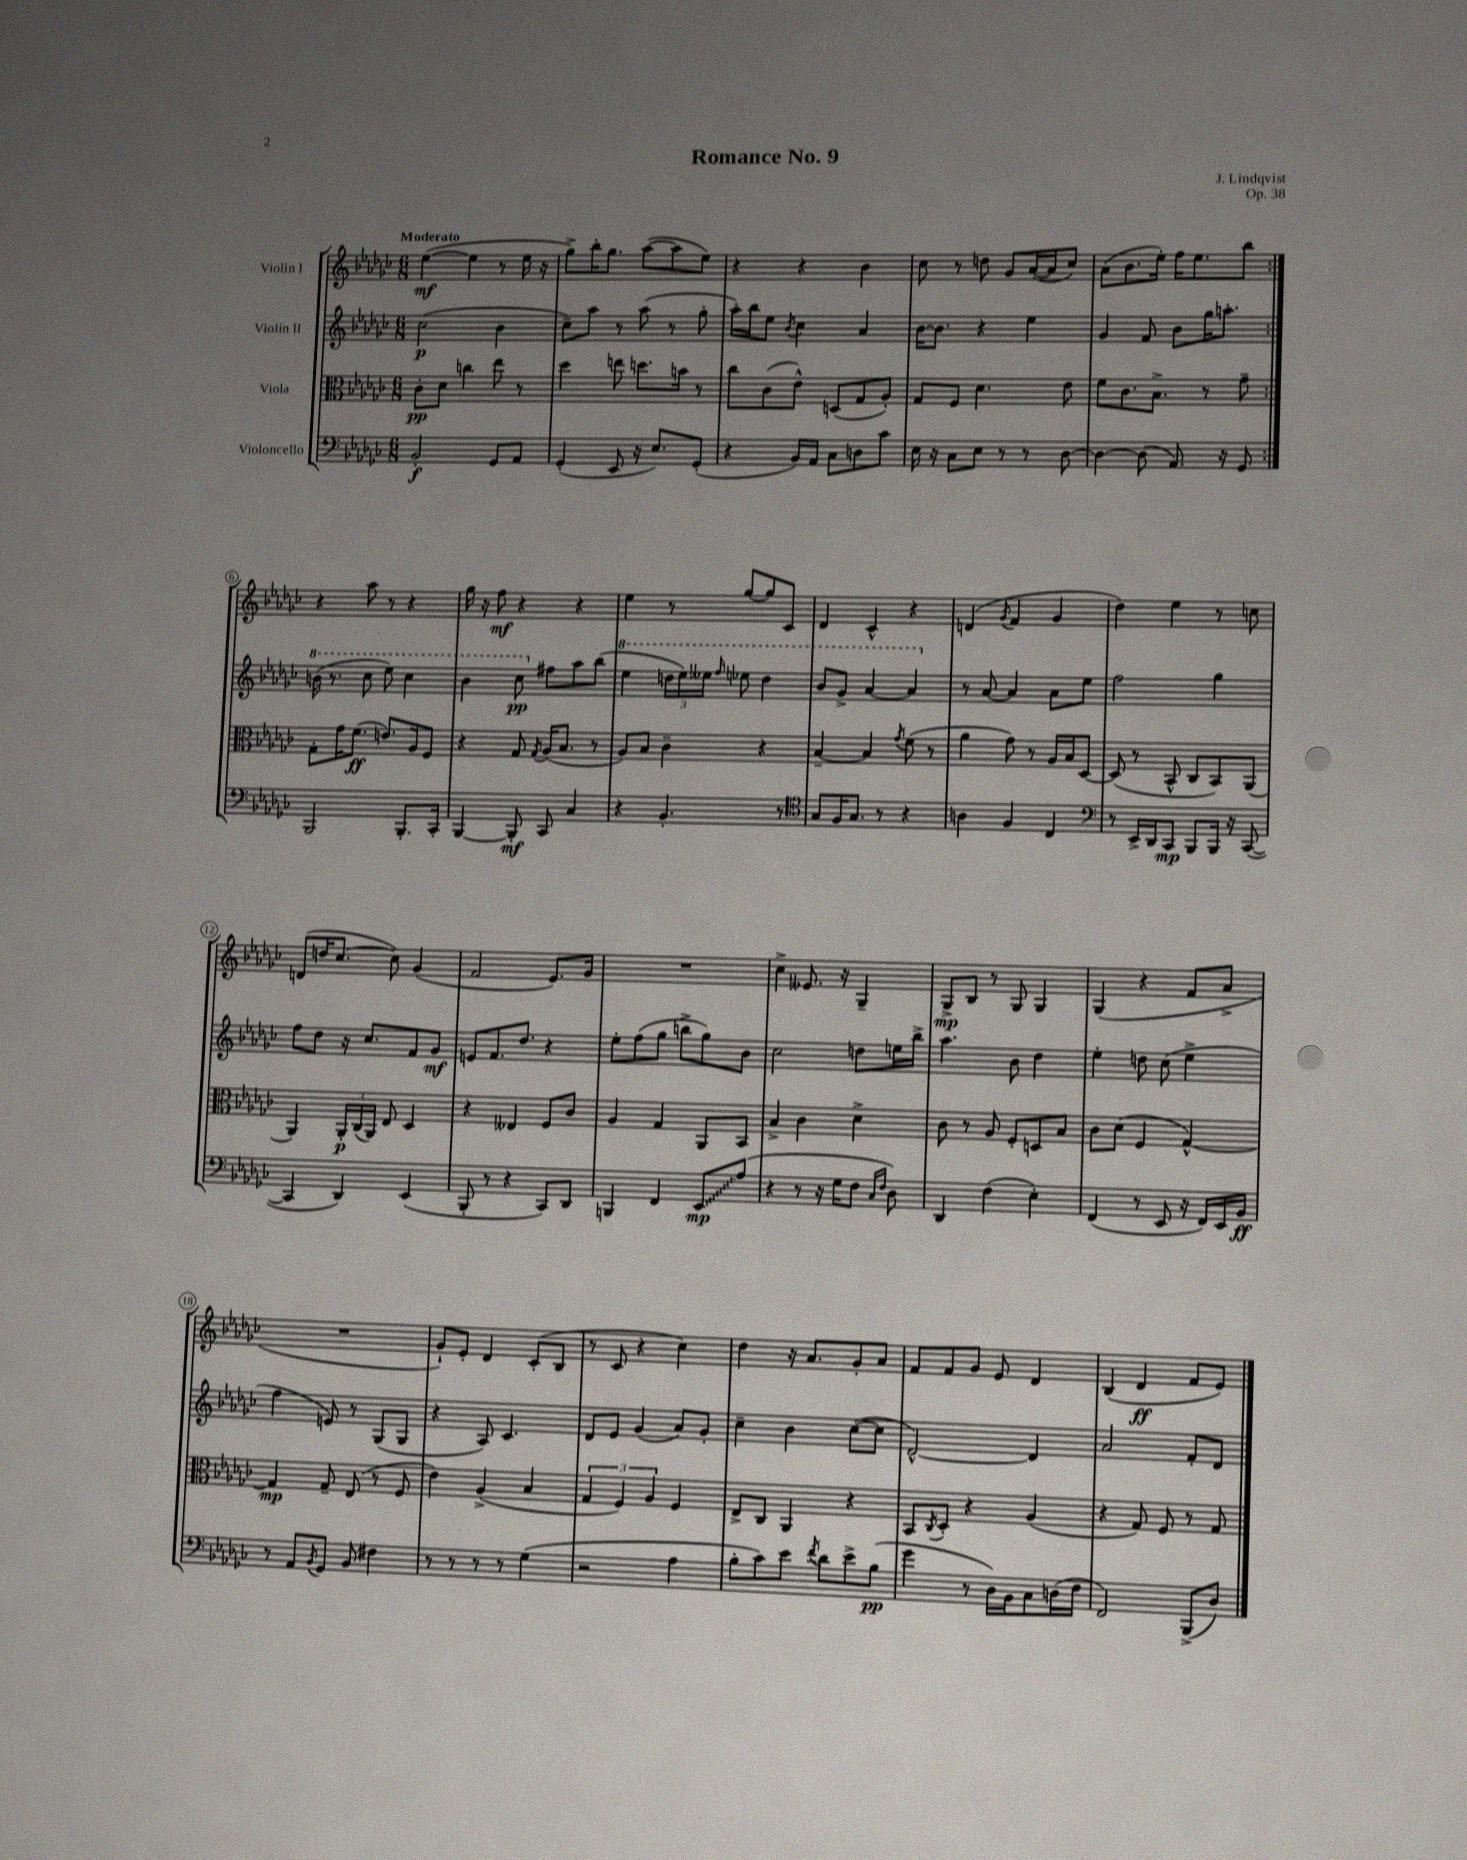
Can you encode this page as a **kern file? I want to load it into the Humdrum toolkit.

**kern	**kern	**kern	**kern
*staff4	*staff3	*staff2	*staff1
*clefF4	*clefC3	*clefG2	*clefG2
*k[b-e-a-d-g-c-]	*k[b-e-a-d-g-c-]	*k[b-e-a-d-g-c-]	*k[b-e-a-d-g-c-]
*M6/8	*M6/8	*M6/8	*M6/8
2BB-'	8c-'	(2cc-	([4ee-
.	8d-	.	.
.	4cc	.	4ee-]
8GG-	8ee-	4b-	8r
8AA-	8r	.	16ee-
.	.	.	16r
=	=	=	=
(4GG-'	4dd-	8cc-~)	8gg-^)
.	.	8aa-	16bb-'
.	.	.	8.gg-
8EE-	8ee	8r	.
16r	8.dd	(8aa-	([8aa-
8.E-)	.	.	.
.	.	8r	8aa-]
.	16b	.	.
(8GG-'	8r	8gg-'	8ee-)
=	=	=	=
4r	8cc-	16aa-')	4r
.	.	16bb-	.
.	(8c-	8ee-	.
.	.	8qb-	.
16BB-)	8e-^^)	4cc-	4r
16AA-	.	.	.
8C-	(8D	.	.
8D	8G-	4a-	4b-
8c-	8A-')	.	.
=	=	=	=
16E-	8G-	[16b-	8cc-
16r	.	8.b-]	.
8C-	8F	.	8r
8E-	4.d-	4r	8dd
8r	.	.	8g-
8r	.	4ee-	([16a-
.	.	.	16a-]
[8D-	8e-	.	8cc-)
=	=	=	=
4D-_	8f	4g-	(8a-
.	8.c-	.	8.b-
(8D-]	.	8f	.
.	8.B-^	.	16ee-')
8.AA-)	.	8b-	16ff
.	.	.	8.ee-
.	8r	16gg-	.
16r	.	8.aa'	.
8GG-	8g-~	.	8bb-
=:|!	=:|!	=:|!	=:|!
2BBB-	8G-'	(16bb	4r
.	.	8.r	.
.	16g-	.	.
.	(8.f	.	.
.	.	8ccc-	8aa-
.	8.e)	8eee-)	8r
8.BBB-'	.	4ccc-	4r
.	16A-	.	.
.	8F	.	.
16CC-'	.	.	.
=	=	=	=
[4BBB-	4r	4bb-	16gg-
.	.	.	16r
.	.	.	8ff
8BBB-']	8G-	8ccc-	4r
.	8qG-	.	.
8CC-	(16A-	8ff#	.
.	8.B-	.	.
4C-	.	8aa-	4r
.	8r	(8bb-	.
=	=	=	=
4r	8A-)	4eee-	4ee-
.	8B-	.	.
4.BB-'	4c-~	24ddd	8r
.	.	24eee-)	.
.	.	24eee--	.
.	.	16qqfff	.
.	.	8eee-	[8gg-
.	4r	4ddd	8gg-]
8r	.	.	8c-
=	=	=	=
*clefC4	*	*	*
8G-	[4B-~	8bb-	4d-
16F	.	8gg-^	.
8.G-	.	.	.
.	4B-]	[4aa-	4c-^^
8r	.	.	.
.	8qg-	.	.
4r	(8f	4aa-]	4r
.	8r	.	.
=	=	=	=
4A	4a-	8r	(4d
.	.	[8a-	.
.	.	.	8qg-
4F	8g-)	4a-]	4f
.	8r	.	.
4C-	16A-	8a-	4g-
.	16B-	.	.
.	[8D-	8ee-	.
=	=	=	=
*clefF4	*	*	*
8r	(8D-]	2ff	4dd-)
16EE-^	8r	.	.
16DD-	.	.	.
8CC-	8BB-^^	.	4ee-
8BBB-	8C-	.	.
16BBB-	8BB-)	4gg-	8r
16r	.	.	.
([8CC-	(8AA-	.	8cc
=	=	=	=
4CC-]	4AA-)	8ff	(8d
.	.	8dd-	16dd
.	.	.	[8.cc-
4DD-)	24AA-'	16r	.
.	(24C-	.	.
.	.	8.cc-	.
.	24AA-)	.	.
.	8E-	.	8cc-])
(4EE-	4D-	8f	(4g-
.	.	8g-	.
=	=	=	=
8BBB-'	4r	8e	2f
8r	.	8.f	.
4r	4E--	.	.
.	.	8.dd-	.
8CC-)	8F	4r	8.e-)
8DD-	8c-	.	.
.	.	.	16g-
=	=	=	=
4BBB	4A-	8ee-'	2.r
.	.	(8ff	.
4FF	4G-	8gg-	.
.	.	8bb^	.
8EE-	8AA-	8gg-)	.
(8A-	8BB-	8b-	.
=	=	=	=
4r	4B-^	2cc-	4cc-^
8r	4c-	.	8.e--
16r	.	.	.
16G-	.	.	16r
8F	4d-^	8dd	4G-~
16qqC-	.	.	.
16qqF	.	.	.
8D-)	.	16ee	.
.	.	16bb-^	.
=	=	=	=
4DD-	8c-	4.aa-	8G-^
.	8r	.	8B-
(4F	8A-	.	8r
.	8F'	8b-	8G-
4E-')	8D	4dd-	4G-
.	8B-	.	.
=	=	=	=
(4FF	8c-	4ee-'	(4G-
.	(8d-	.	.
8r	4F	8dd	4r
8EE-	.	(8cc-	.
16r	[4G-^^)	4ee-^	8f
16FF)	.	.	.
16EE-	.	.	8a-^
16BB-	.	.	.
=	=	=	=
8r	4G-]	4ff	2.r
8AA-	.	.	.
8qBB-	.	.	.
8GG-	8G-~	8e)	.
8BB-	(8E-	8r	.
4F#	8r	(8G-	.
.	8F	8G-	.
=	=	=	=
8r	4e-)	4r	8g-`)
8r	.	.	8e-'
8r	(4A-^	8A-)	4d-
8r	.	4.c-	.
(4G-	4B-	.	(8c-'
.	.	.	8B-
=	=	=	=
2r	6G-	8d-	8r
.	.	8e-	8c-
.	6F)	.	.
.	.	(4g-	4r
.	6A-	.	.
4A-	4F	8a-)	4cc-)
.	.	8g-'	.
=	=	=	=
8B-'	8E-^	4cc-~	4dd-
8c-)	8C-	.	.
8e-	4AA-	4b-	16r
.	.	.	8.a-
8qf	.	.	.
8d-	.	.	.
8e-^	4r	([8cc-	8g-'
(8B-	.	8cc-]	8a-
=	=	=	=
4g-	8BB-	[2d-^^)	8f
.	8qC-	.	.
.	8D-'	.	8f
8r	4r	.	8g-
16D-)	.	.	8e-
16BB-	.	.	.
8C-	(4A-	4d-]	4d-
(16D	.	.	.
16F	.	.	.
=	=	=	=
2FF)	4r	2a-	(4B-
.	8G-)	.	4d-
.	8F	.	.
(8BBB-^	8r	8f'	8f
8D-)	8G-	8d-	8e-)
==	==	==	==
*-	*-	*-	*-
